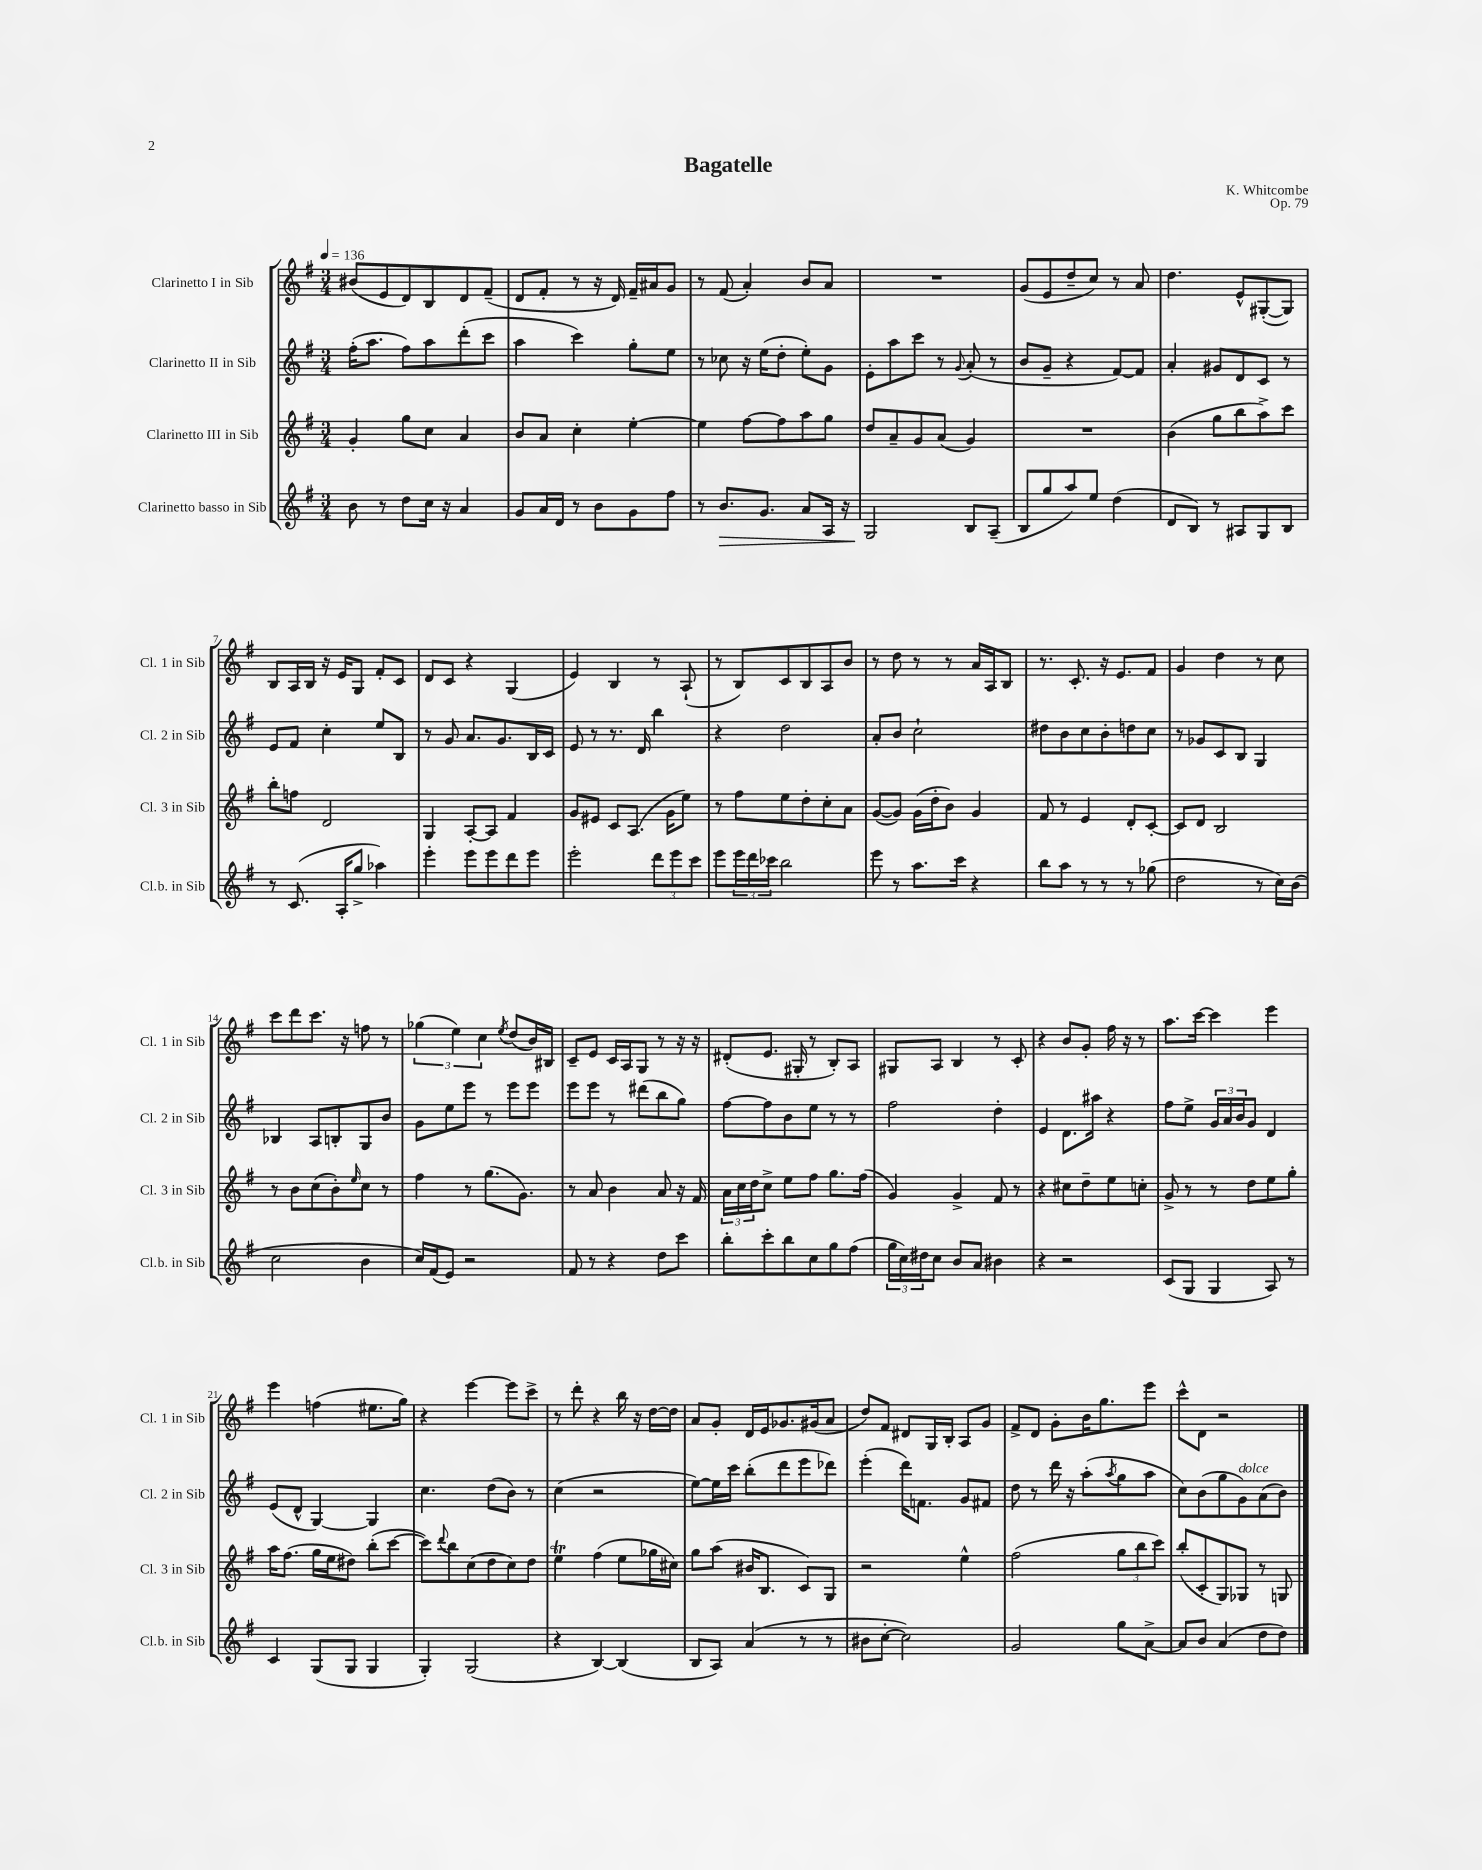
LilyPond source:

\header { title = "Bagatelle" composer = "K. Whitcombe" opus = "Op. 79" }
<<
\new StaffGroup <<
\new Staff = "s0" \with { instrumentName = "Clarinetto I in Sib" shortInstrumentName = "Cl. 1 in Sib" } {
    \clef treble \key g \major \numericTimeSignature \time 3/4 \tempo 4 = 136
    bis'8( e'8 d'8) b8 d'8 fis'8--( |
    d'8 fis'8-. r8 r16 d'16) fis'16-- ais'16 g'8 |
    r8 fis'8( a'4-.) b'8 a'8 |
    R2. |
    g'8( e'8 d''8-- c''8) r8 a'8 |
    d''4. e'8-^ gis8~-.( gis8) |
    b8 a16 b16 r16 e'16 g8 fis'8-. c'8 |
    d'8 c'8 r4 g4( |
    e'4) b4 r8 a8-!( |
    r8 b8) c'8 b8 a8 b'8 |
    r8 d''8 r8 r8 a'16 a16 b8 |
    r8. c'8.-. r16 e'8. fis'8 |
    g'4 d''4 r8 c''8 |
    c'''8 d'''8 c'''8. r16 f''8 r8 |
    \tuplet 3/2 { ges''4( e''4) c''4 } \acciaccatura { e''8 } d''8( b'16) bis16 |
    c'8-- e'8 c'16 a16 g8 r8 r16 r16 |
    dis'8-.( e'8. gis16-. r8 b8-.) a8 |
    gis8 a8 b4 r8 c'8-. |
    r4 b'8 g'8-. fis''16 r16 r8 |
    a''8. c'''16~ c'''4 e'''4 |
    e'''4 f''4( eis''8. g''16) |
    r4 e'''4~ e'''8 c'''8-> |
    r8 d'''8-. r4 b''16 r16 d''16~ d''16 |
    a'8 g'8-. d'16 e'16 ges'8. gis'16( a'8 |
    d''8) fis'8 dis'8 g16 b16-. a8 g'8 |
    fis'8-> d'8 g'8-. b'16 g''8. e'''8 |
    c'''8-^ d'8 r2 \bar "|." |
}
\new Staff = "s1" \with { instrumentName = "Clarinetto II in Sib" shortInstrumentName = "Cl. 2 in Sib" } {
    \clef treble \key g \major \numericTimeSignature \time 3/4
    fis''16-.( a''8. fis''8) a''8 d'''8-.( c'''8 |
    a''4 c'''4) g''8-. e''8 |
    r8 ces''8 r16 e''16( d''8-. e''8-.) g'8 |
    e'8-. a''8 c'''8 r8 \appoggiatura { g'8 } a'8-.( r8 |
    b'8 g'8-- r4 fis'8~) fis'8 |
    a'4-. gis'8 d'8 c'8 r8 |
    e'8 fis'8 c''4-. e''8 b8 |
    r8 g'8 a'8. g'8. b16 c'16 |
    e'8 r8 r8. d'16 b''4 |
    r4 d''2 |
    a'8-. b'8 c''2-! |
    dis''8 b'8 c''8 b'8-. d''8 c''8 |
    r8 ges'8 c'8 b8 g4 |
    bes4 a8 b8-. g8 b'8 |
    g'8 e''8 e'''8 r8 e'''8 e'''8 |
    e'''8 e'''8 r8 dis'''8( b''8 g''8) |
    fis''8~ fis''8 b'8 e''8 r8 r8 |
    fis''2 d''4-. |
    e'4 d'8. ais''16 r4 |
    fis''8 e''8-> \tuplet 3/2 { g'16 a'16 b'16 } g'8 d'4 |
    e'8( d'8-^ g4~) g4 |
    c''4. d''8( b'8) r8 |
    c''4( r2 |
    e''8~) e''16 c'''16 b''8-.( d'''8 e'''8 des'''8) |
    e'''4-.( d'''16) f'8. g'8 fis'8 |
    d''8 r8 d'''16 r16 a''8-.( \acciaccatura { a''8 } g''8 a''8 |
    c''8) b'8( g''8 g'8^\markup { \italic "dolce" }) a'8( b'8) \bar "|." |
}
\new Staff = "s2" \with { instrumentName = "Clarinetto III in Sib" shortInstrumentName = "Cl. 3 in Sib" } {
    \clef treble \key g \major \numericTimeSignature \time 3/4
    g'4-. g''8 c''8 a'4 |
    b'8 a'8 c''4-. e''4~-. |
    e''4 fis''8~ fis''8 a''8 g''8 |
    d''8 a'8-- g'8 a'8( g'4) |
    R2. |
    b'4( g''8 b''8 a''8->) c'''8 |
    b''8-. f''8 d'2 |
    g4 a8~-. a8 fis'4 |
    g'8 eis'8 c'8 a8.( g'16 e''8) |
    r8 fis''8 e''8 d''8-. c''8-. a'8 |
    g'8~( g'8) g'16( d''16-. b'8) g'4 |
    fis'8 r8 e'4 d'8-. c'8~-. |
    c'8 d'8 b2 |
    r8 b'8 c''8( b'8-.) \grace { e''16 } c''8 r8 |
    fis''4 r8 g''8.( g'8.) |
    r8 a'8 b'4 a'8 r16 fis'16 |
    \tuplet 3/2 { a'16 c''16 d''16 } c''8-> e''8 fis''8 g''8. fis''16( |
    g'4) g'4-> fis'8 r8 |
    r4 cis''8 d''8-- e''8 c''8-. |
    g'8-> r8 r8 d''8 e''8 g''8-. |
    a''16 fis''8.( g''16 e''16 dis''8) b''8-.( c'''8~ |
    c'''8) \appoggiatura { d'''8 } b''8 c''8( d''8 c''8) d''8 |
    e''4\trill fis''4( e''8 ges''16 cis''16) |
    g''8 a''8( bis'16 b8. c'8) g8 |
    r2 e''4-^ |
    fis''2( \tuplet 3/2 { g''8 b''8 c'''8) } |
    b''8-.( c'8-. g8) ges8 r8 g8 \bar "|." |
}
\new Staff = "s3" \with { instrumentName = "Clarinetto basso in Sib" shortInstrumentName = "Cl.b. in Sib" } {
    \clef treble \key g \major \numericTimeSignature \time 3/4
    b'8 r8 d''8 c''16 r16 a'4 |
    g'8 a'16 d'16 r8 b'8 g'8 fis''8 |
    r8 b'8.\> g'8. a'8 a16 r16 |
    g2\! b8 a8--( |
    b8 g''8 a''8) e''8 d''4( |
    d'8 b8) r8 ais8 g8 b8 |
    r8 c'8.( a16-. g''8-> aes''4) |
    e'''4-. e'''8 e'''8 d'''8 e'''8 |
    e'''2-. \tuplet 3/2 { d'''8 e'''8 c'''8 } |
    e'''8 \tuplet 3/2 { e'''16 d'''16 ces'''16 } b''2 |
    e'''8 r8 a''8. c'''16 r4 |
    b''8 a''8 r8 r8 r8 ges''8( |
    d''2 r8 c''16) b'16( |
    c''2 b'4 |
    c''16) fis'16( e'8) r2 |
    fis'8 r8 r4 d''8 c'''8 |
    b''8-. c'''8-. b''8 c''8 g''8 fis''8( |
    \tuplet 3/2 { g''16 c''16) dis''16 } c''8 b'8 a'8 bis'4 |
    r4 r2 |
    c'8( g8 g4 a8) r8 |
    c'4 g8( g8 g4 |
    g4-.) g2( |
    r4 b4~) b4( |
    b8 a8) a'4( r8 r8 |
    bis'8 c''8~-. c''2) |
    g'2 g''8 a'8~-> |
    a'8 b'8 a'4( d''8 d''8) \bar "|." |
}
>>
>>
